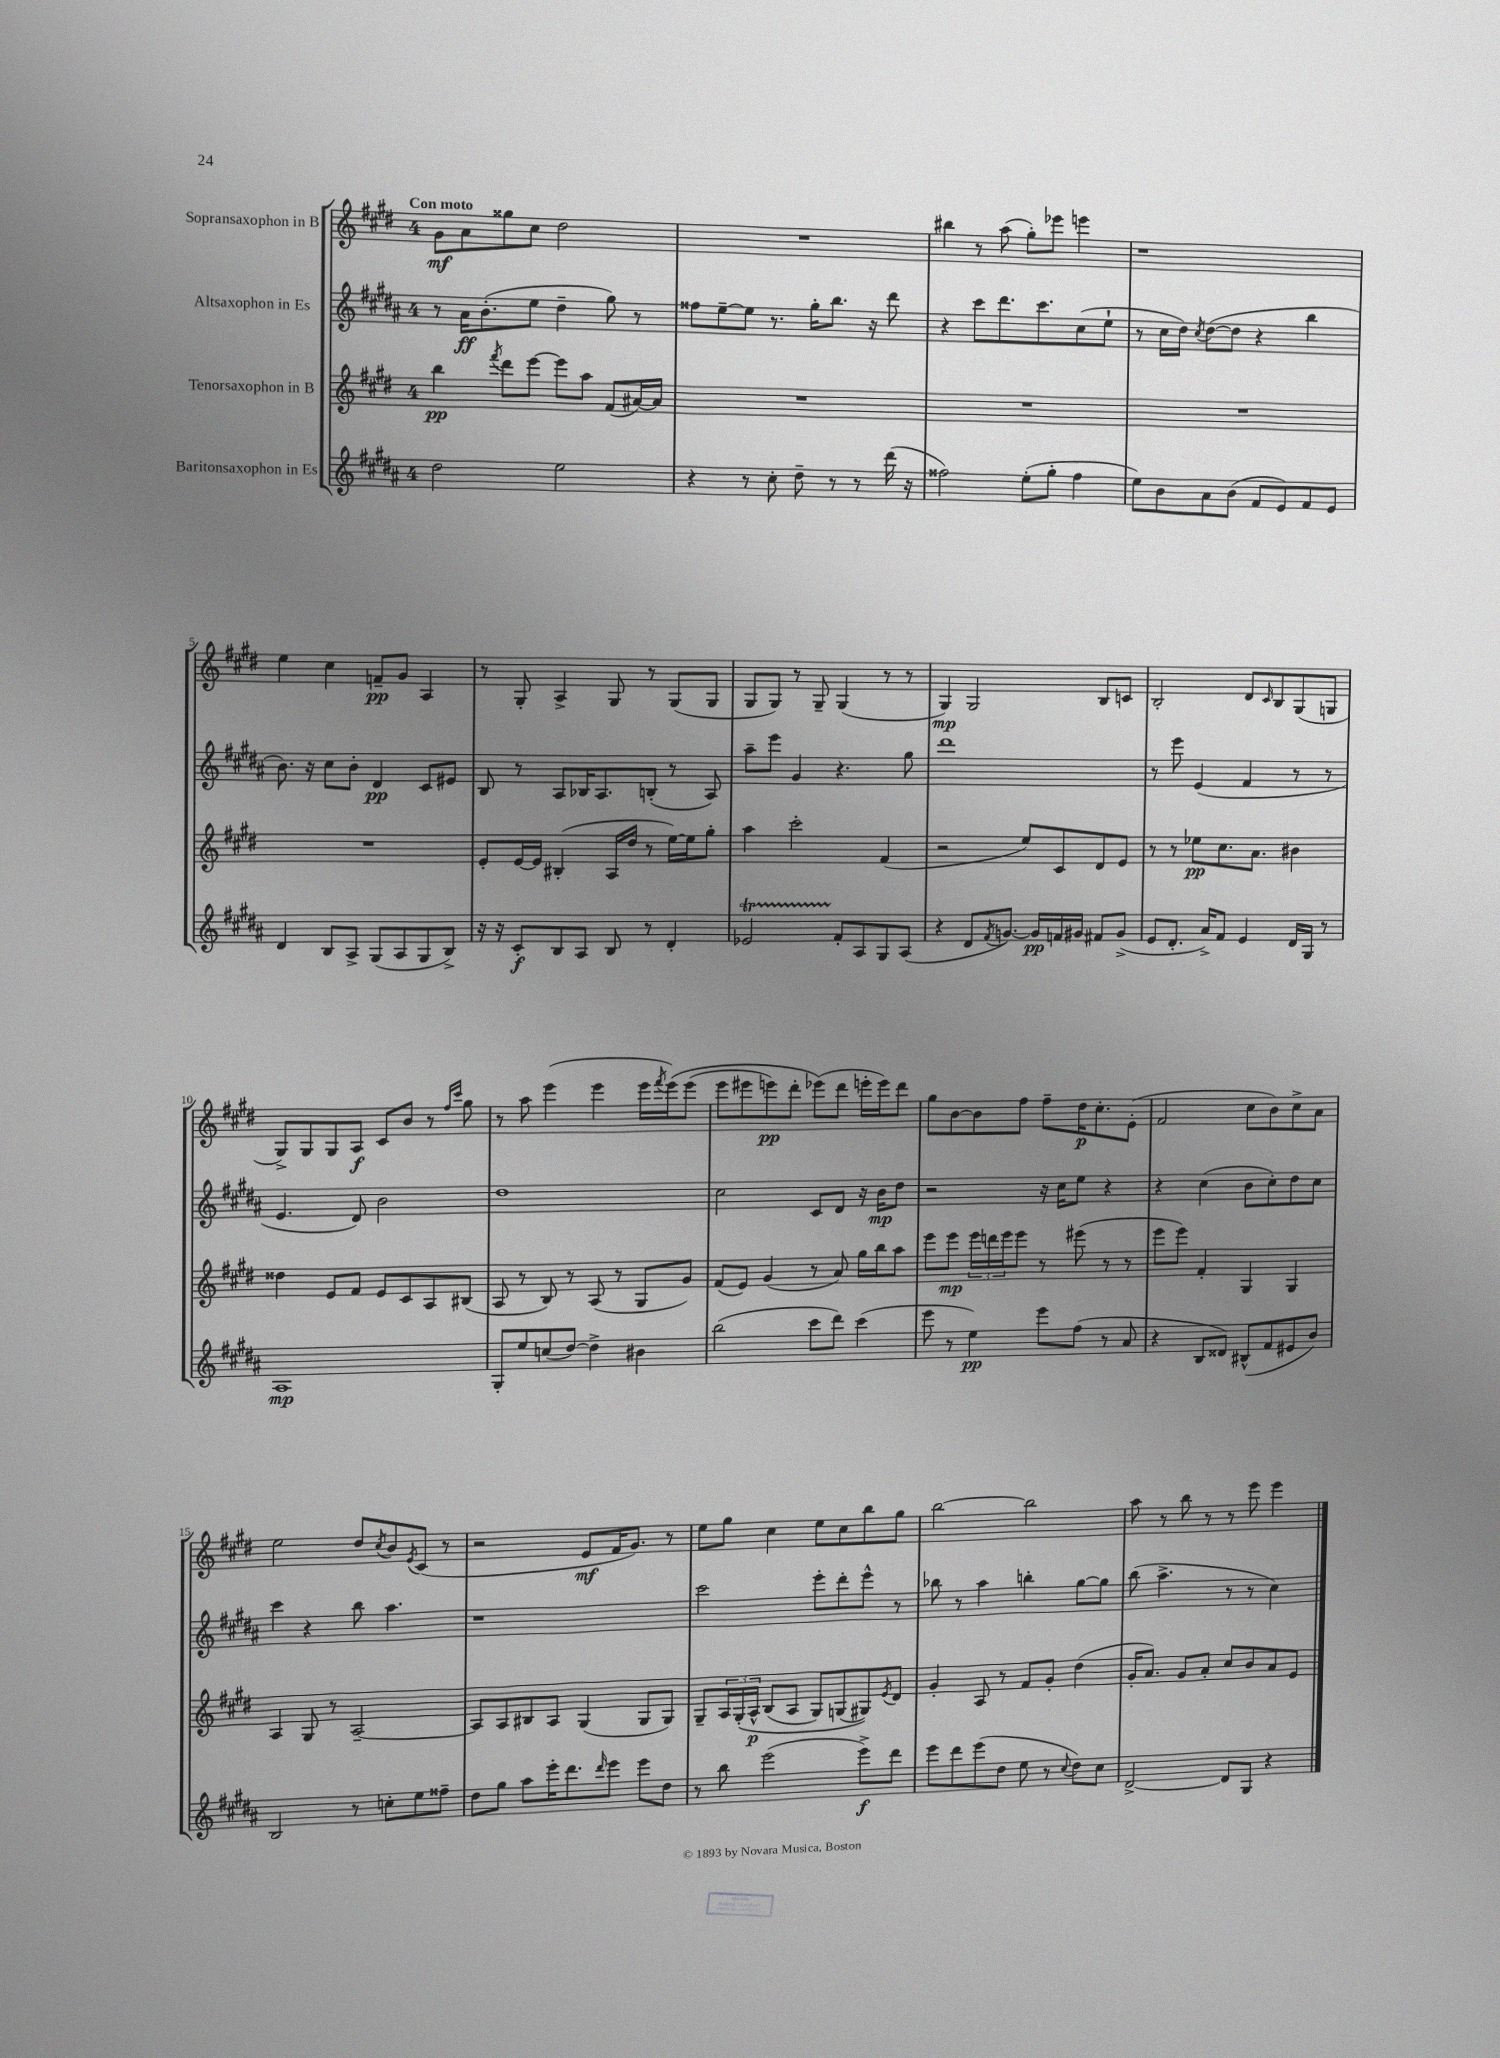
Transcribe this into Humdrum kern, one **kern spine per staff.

**kern	**kern	**kern	**kern
*staff4	*staff3	*staff2	*staff1
*clefG2	*clefG2	*clefG2	*clefG2
*k[f#c#g#d#a#]	*k[f#c#g#d#]	*k[f#c#g#d#a#]	*k[f#c#g#d#]
*M4/4	*M4/4	*M4/4	*M4/4
2dd#	4bb	8r	8g#
.	.	16a#	8a
.	.	(8.b'	.
.	8qfff#	.	.
.	8ddd#	.	8gg##
.	[8eee	8ee	8cc#
2ee	8eee]	4dd#~	2dd#
.	8aa	.	.
.	(8f#	8gg#)	.
.	[16a#)	8r	.
.	16a#]	.	.
=	=	=	=
4r	1r	8ff##	1r
.	.	[8ee~	.
8r	.	8ee]	.
8cc#'	.	8.r	.
8dd#~	.	.	.
.	.	16gg#'	.
8r	.	8.bb	.
8r	.	.	.
.	.	16r	.
(16ddd#	.	8ddd#	.
16r	.	.	.
=	=	=	=
2ff##)	1r	4r	4bb#
.	.	8ccc#	8r
.	.	8.ddd#	(8aa
(8ee'	.	.	8gg#')
.	.	8.ccc#	.
8gg#'	.	.	8eee-
4ff##	.	(8cc#	4eee
.	.	8ee`	.
=	=	=	=
8ee)	1r	8r	1r
8b	.	16cc#	.
.	.	16dd#)	.
.	.	8qcc#	.
8a#	.	([8dd#	.
(8b	.	8dd#]	.
8f#	.	4r	.
8e)	.	.	.
8f#	.	4bb	.
8e	.	.	.
=	=	=	=
4d#	1r	8.b)	4ee
.	.	16r	.
8B	.	8cc#	4cc#
8A#^	.	8b'	.
(8G#	.	4d#	8f~
8A#	.	.	8g#
8G#	.	8c#	4A
8B^)	.	8e#	.
=	=	=	=
16r	8e'	8B	8r
16r	.	.	.
8c#'	[16e	8r	8G#'
.	16e]	.	.
8B	(4B#'	8A#	4A^
8A#	.	16B-	.
.	.	8.A#	.
8B	16A	.	8G#
.	16dd#	.	.
8r	8r	(8B'	8r
4d#'	[16ee)	8r	(8G#
.	16ee]	.	.
.	8gg#'	8A#)	8G#
=	=	=	=
2e-	4aa	8aa#~	8G#
.	.	8eee	8G#)
.	2ccc#'	4g#	8r
.	.	.	8G#~
8f#'	.	4.r	(4G#
8A#	.	.	.
8G#	(4f#	.	8r
(8A#	.	8gg#	8r
=	=	=	=
4r	2r	1ddd#	4G#)
8d#	.	.	2G#
8qf#	.	.	.
[8.g)	.	.	.
.	8ee)	.	.
16g]	.	.	.
16f	8c#	.	.
16g#	.	.	.
8f#	8d#	.	8B
(8g#^	8e	.	8c
=	=	=	=
8e	8r	8r	2B'
8.d#'	8r	8eee	.
.	8ee-	(4e	.
16a#^)	.	.	.
8f#	8.cc#	.	.
4e	.	4f#	8d#
.	8.a	.	.
.	.	.	16qqc#
.	.	.	8B
16d#	4b#	8r	(8G#
16G#	.	.	.
8r	.	8r	8G
=	=	=	=
1A#	4dd##	4.e	8G#^)
.	.	.	8G#
.	8e	.	8G#
.	8f#	8d#)	8A
.	8e	2b	8c#
.	8c#	.	8b
.	8A	.	8r
.	.	.	16qqff#
.	.	.	16qqccc#
.	(8B#	.	8gg#
=	=	=	=
8G#'	8A	1dd#	8r
8ee	8r	.	8aa
(8cc	8B)	.	(4eee
[8dd#)	8r	.	.
4dd#^]	(8A	.	4eee
.	8r	.	.
4b#	8G#	.	16eee
.	.	.	8qfff#
.	.	.	&(16eee)
.	8g#)	.	(8eee
=	=	=	=
(2bb	(8f#	2cc#	8eee
.	8e)	.	8eee#
.	(4g#	.	8eee)
.	.	.	8ddd#'
8ccc#	8r	8c#	(8eee-&)
8ddd#)	8a)	8d#	8ddd#
(4ccc#	16gg#	16r	16eee'
.	16bb	16b	16eee)
.	8aa	8dd#	8ddd#
=	=	=	=
8eee	8eee	2r	8gg#
8r	8eee	.	[8b
4ee)	24eee	.	8b]
.	24ddd	.	.
.	24eee	.	.
.	8eee	.	8ff#
8eee	8r	16r	8ff#~
.	.	16cc#	.
(8ff#	(8eee#	8ee	16dd#
.	.	.	8.cc#'
8r	8r	4r	.
8a#	8r	.	(8e'
=	=	=	=
4r	8eee	4r	2f#
.	8eee)	.	.
8B	4f#'	(4cc#	.
8d##)	.	.	.
(8B#^^	4G#	8b	8cc#
8f#	.	8cc#')	8b)
8e#	4G#	8dd#	8cc#^
8b)	.	8cc#	8a
=	=	=	=
2B	4A	4ccc#	2ee
.	8G#	4r	.
.	8r	.	.
8r	[2A~	8bb	8dd#
.	.	.	8qcc#
8cc'	.	4.aa#	8b
.	.	.	8qe
8ee	.	.	(8c#
8ff##~	.	.	8r
=	=	=	=
8dd#	8A]	1r	2r
8gg#	8A	.	.
8aa#	8B#	.	.
16eee'	8A	.	.
8.ddd#	.	.	.
.	(4G#	.	8e
16qqddd#	.	.	.
8eee	.	.	16f#
.	.	.	8.g#)
8eee	8G#	.	.
8dd#	8G#)	.	8r
=	=	=	=
8r	8G#~	2ccc#	8ee
8bb	24A	.	8gg#
.	&(24G#'	.	.
.	24A^^	.	.
(2eee	(8B	.	4cc#
.	8A	.	.
.	8G#)	8eee'	8ee
.	(8G	8ddd#'	8cc#
8eee^)	8G#)&)	8eee^^	8bb
.	8qe	.	.
8ddd#	8d#	8r	8gg#
=	=	=	=
8eee	4g#'	8bb-	[2bb
8ddd#	.	8r	.
(8eee	8A	4aa#	.
8dd#	8r	.	.
8ee	8f#	4bb'	2bb]
8r	8g#'	.	.
8qqcc#	.	.	.
8dd#)	(4dd#	[8gg#	.
8cc#	.	8gg#]	.
=	=	=	=
[2d#^	16g#'	(8bb	8aa
.	8.a)	.	.
.	.	4.aa#^	8r
.	8g#	.	8bb
.	8a'	.	8r
8d#]	8cc#	8r	8r
8G#	8b	8r	8eee
4r	8a	4cc#)	4eee
.	8e	.	.
==	==	==	==
*-	*-	*-	*-
